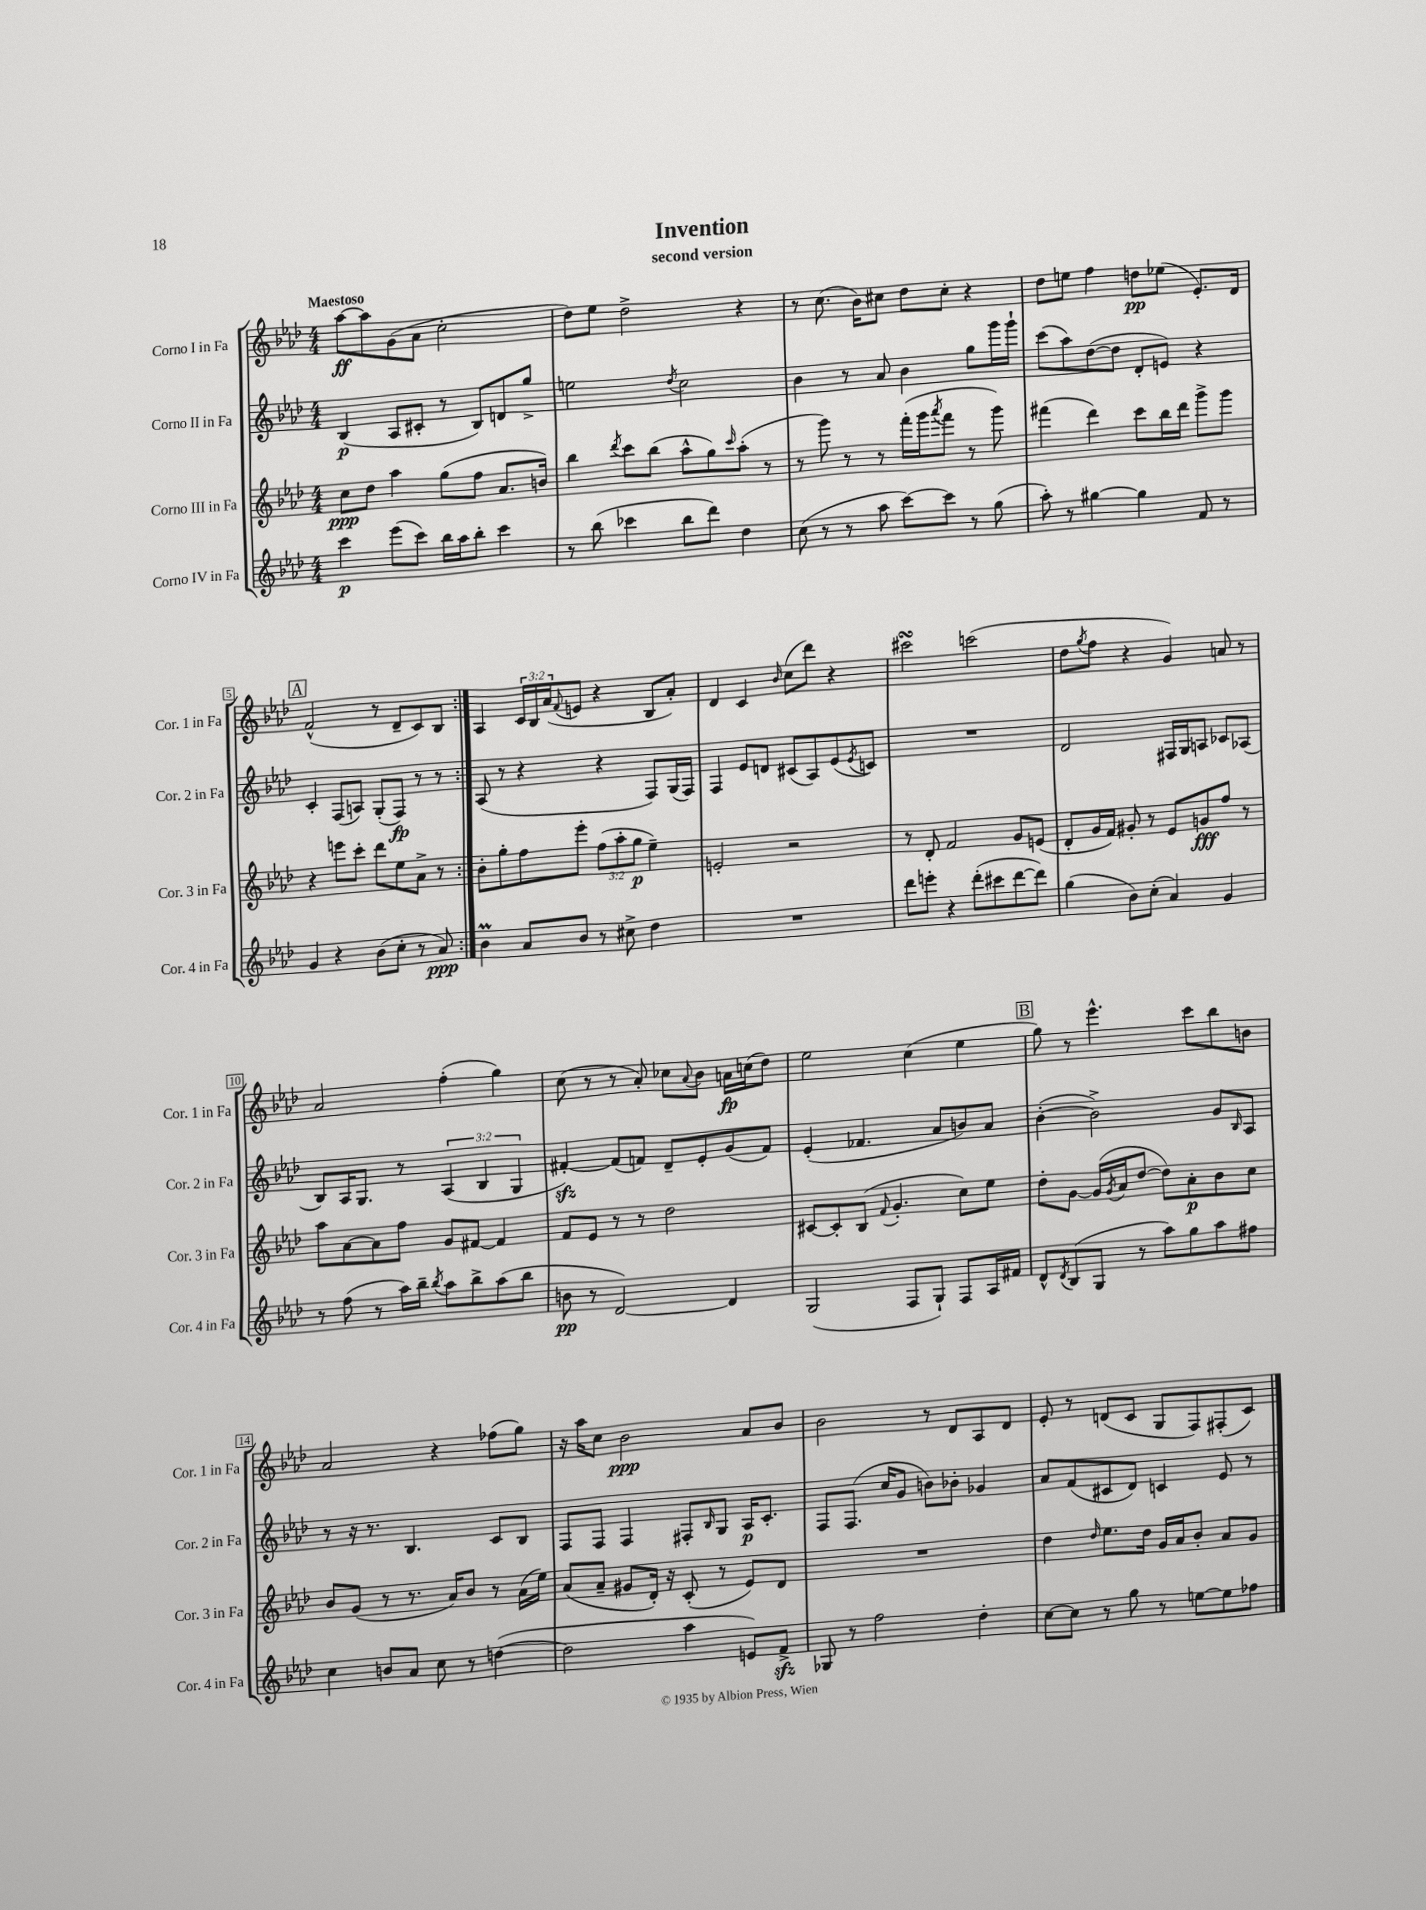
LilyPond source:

\header { title = "Invention" subtitle = "second version" }
<<
\new StaffGroup <<
\new Staff = "s0" \with { instrumentName = "Corno I in Fa" shortInstrumentName = "Cor. 1 in Fa" } {
    \clef treble \key aes \major \numericTimeSignature \time 4/4 \override Staff.TupletNumber.text = #tuplet-number::calc-fraction-text \tempo "Maestoso"
    \repeat volta 2 { aes''8~\ff aes''8 g'8( aes'8 c''2-. |
    des''8) ees''8 des''2-> r4 |
    r8 c''8.( bes'16) cis''8 des''8 cis''8-. r4 |
    des''8 e''8 f''4 d''8\pp ees''8( ees'8.-.) des'16 |
    \mark \markup { \box "A" } f'2-^( r8 des'8-- c'8) bes8 | }
    aes4 \tuplet 3/2 { c'16 bes16 aes'16( } \appoggiatura { f'8 } e'8 r4 bes8 aes'8-.) |
    des'4 c'4 \grace { bes'16 } c''8( des'''8) r4 |
    cis'''2\turn c'''2( |
    des''8 \acciaccatura { g''8 } f''8 r4 g'4) a'8 r8 |
    aes'2 f''4-.( g''4) |
    c''8( r8 r8 aes'8-.) ces''8 \appoggiatura { aes'8 } bes'8 a'16\fp c''16( des''8) |
    ees''2 c''4( ees''4 |
    \mark \markup { \box "B" } g''8) r8 ees'''4.-^ c'''8 bes''8 b'8 |
    aes'2 r4 fes''8( g''8) |
    r16 aes''16 c''8 bes'2\ppp aes'8 bes'8 |
    bes'2 r8 des'8 aes8 des'8 |
    ees'8-. r8 d'8( c'8 g8 f8) fis8-.( c'8) \bar "|." |
}
\new Staff = "s1" \with { instrumentName = "Corno II in Fa" shortInstrumentName = "Cor. 2 in Fa" } {
    \clef treble \key aes \major \numericTimeSignature \time 4/4 \override Staff.TupletNumber.text = #tuplet-number::calc-fraction-text
    \repeat volta 2 { bes4\p( aes8 cis'8-. r8 bes8) d'8 g''8-> |
    e''2 \acciaccatura { des''8 } c''2 |
    bes'4 r8 aes'8 bes'4 g''8 g'''16 g'''16-! |
    c'''8( aes''8) des''8~( des''8 des'8-. e'8) r4 |
    \mark \markup { \box "A" } c'4-. f8( a8) g8-.( f8\fp) r8 r8 | }
    aes8( r8 r4 r4 f8) g16( f16) |
    f4 ees'8 d'8 cis'8( aes8) ees'8( \acciaccatura { ees'8 } c'8) |
    R1 |
    des'2 fis16 g16 a8 ces'8 aes8( |
    bes8) aes16 g8. r8 \tuplet 3/2 { aes4( bes4 g4 } |
    fis'4~-.\sfz) fis'8( f'8) des'8-- ees'8-. g'8( f'8) |
    ees'4-.( fes'4. aes'8 b'8) aes'8 |
    \mark \markup { \box "B" } bes'4~-.( bes'2->) g'8 \grace { bes16 } aes8 |
    r8 r16 r8. bes4. c'8 bes8 |
    f8 f8 f4 fis8-. \grace { bes16 } g8 aes16\p c'8.-. |
    f8 f8.( c''16 g'8 b'8) bes'8-. ges'4 |
    aes'8 f'8( cis'8 des'8) c'4 ees'8 r8 \bar "|." |
}
\new Staff = "s2" \with { instrumentName = "Corno III in Fa" shortInstrumentName = "Cor. 3 in Fa" } {
    \clef treble \key aes \major \numericTimeSignature \time 4/4 \override Staff.TupletNumber.text = #tuplet-number::calc-fraction-text
    \repeat volta 2 { c''8\ppp des''8 aes''4 g''8( f''8 aes'8. b'16) |
    bes''4 \acciaccatura { des'''8 } c'''8 bes''8( aes''8-^ g''8) \grace { c'''16 } aes''8-.( r8 |
    r8 g'''8) r8 r8 f'''16-.( g'''16 \acciaccatura { aes'''8 } f'''8 r8 g'''8) |
    fis'''4( des'''4) c'''8 bes''16 des'''16 g'''8-> g'''8 |
    \mark \markup { \box "A" } r4 e'''8 c'''8-. des'''8 ees''8 aes'8-> r8 | }
    bes'8-. g''8-. f''8 ees'''8-. \tuplet 3/2 { f''8( aes''8-. g''8\p } ees''4--) |
    e'2-. r2 |
    r8 des'8-. f'2 g'8 e'8( |
    des'8-. g'16 f'16) gis'8-. r8 ees'8 g'8\fff f''8 r8 |
    aes''8 aes'8~ aes'8 f''8 g'8 fis'8~ fis'4 |
    f'8 ees'8 r8 r8 des''2 |
    cis'8~ cis'8-. bes8( \appoggiatura { f'8 } g'4.-. c''8) ees''8 |
    \mark \markup { \box "B" } des''8-. g'8~ g'16( \acciaccatura { g'8 } aes'16 des''8~ des''8) aes'8-.\p bes'8 c''8 |
    bes'8 g'8( r8 r8. aes'16) bes'8 r8 aes'16( ees''16) |
    aes'8( aes'8-- gis'8 des'16-.) r16 c'8-.( r8 ees'8) des'8 |
    R1 |
    des''4 \grace { des''16 } ees''8. des''16 g'16 aes'16 bes'8-. aes'8 g'8 \bar "|." |
}
\new Staff = "s3" \with { instrumentName = "Corno IV in Fa" shortInstrumentName = "Cor. 4 in Fa" } {
    \clef treble \key aes \major \numericTimeSignature \time 4/4
    \repeat volta 2 { c'''4\p ees'''8( c'''8) bes''16 aes''16 bes''8-. c'''4 |
    r8 bes''8( ces'''4 bes''8 des'''8) des''4 |
    c''8( r8 r8 aes''8 c'''8~) c'''8 r8 g''8( |
    aes''8-.) r8 gis''4~ gis''4 f'8 r8 |
    \mark \markup { \box "A" } g'4 r4 bes'8( c''8-. r8 aes'8\ppp) | }
    bes'4\prall aes'8 bes'8 r8 cis''8-> des''4 |
    R1 |
    des'''8 e'''8-. r4 des'''8-.( cis'''8 des'''8~ des'''8) |
    g''4( bes'8) c''8-.( aes'4) g'4 |
    r8 f''8( r8 aes''16) bes''16-- \acciaccatura { bes''8 } aes''8 bes''8-> aes''8( bes''8 |
    b'8\pp r8 des'2~) des'4 |
    g2( f8 g8-!) f8 aes16 fis'16 |
    \mark \markup { \box "B" } des'8-^ \acciaccatura { des'8 } bes8( g8 r8 aes''8) g''8 aes''8 fis''8 |
    c''4 b'8 aes'8 c''8 r8 d''4~( |
    d''2 aes''4 e'8) f'8->\sfz |
    ges8 r8 f''2 des''4-. |
    c''8~ c''8 r8 g''8 r8 e''8~ e''8 fes''8 \bar "|." |
}
>>
>>
\layout { \context { \Score \override BarNumber.stencil = #(make-stencil-boxer 0.1 0.3 ly:text-interface::print) } }
